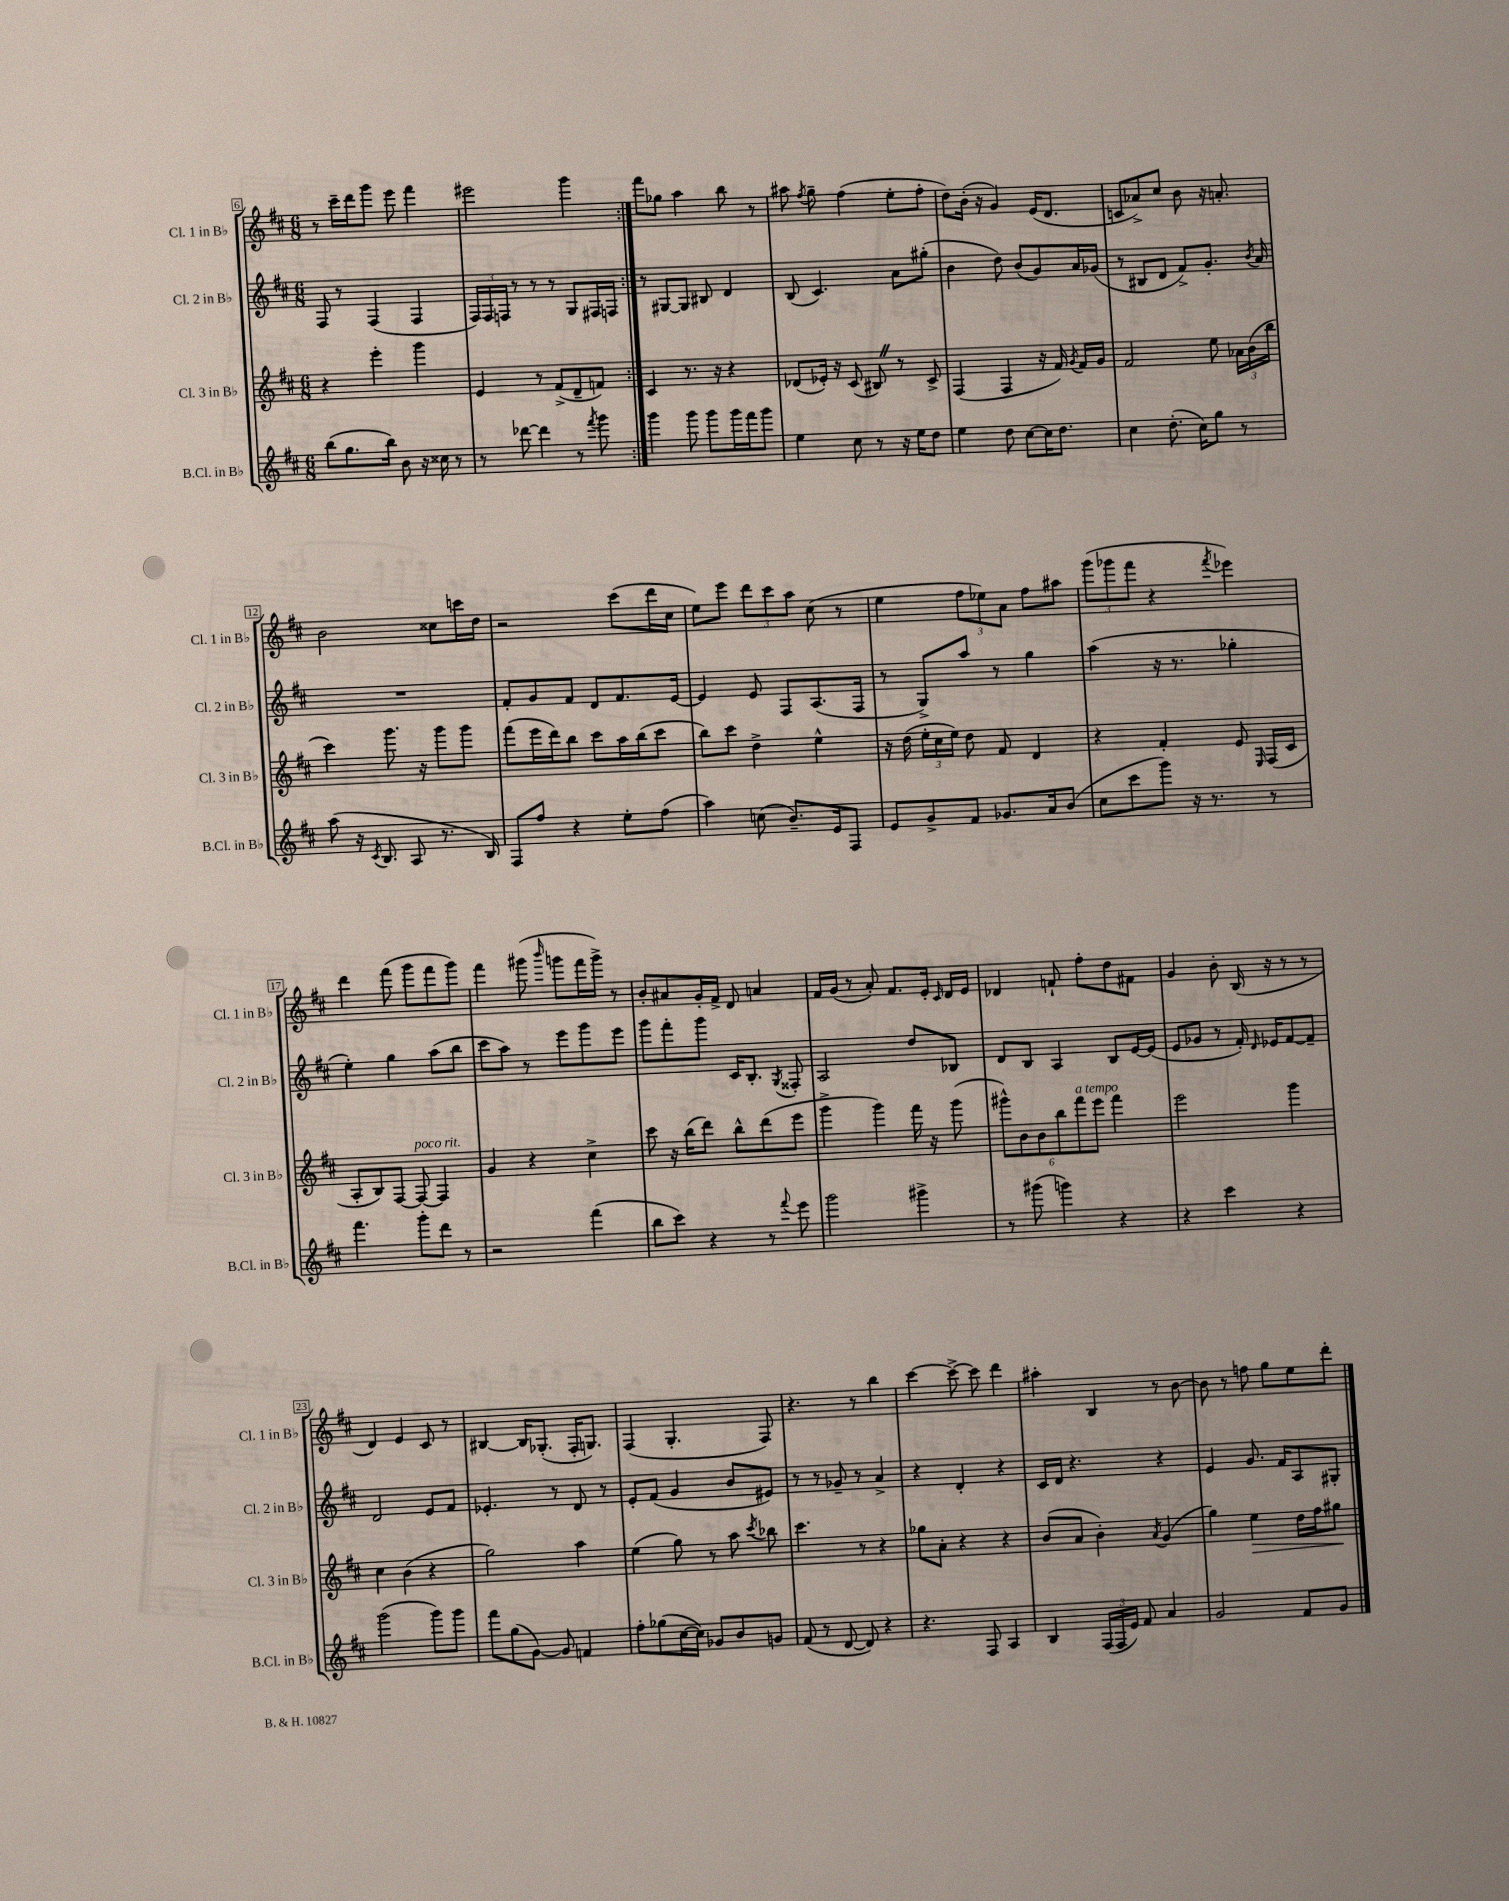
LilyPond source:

<<
\new StaffGroup <<
\new Staff = "s0" \with { instrumentName = "Cl. 1 in Bb" shortInstrumentName = "Cl. 1 in Bb" } {
    \clef treble \key d \major \numericTimeSignature \time 6/8
    \autoBeamOff \repeat volta 2 { r8 cis'''16[-- d'''16 g'''8] e'''8 fis'''4 |
    eis'''2 g'''4 | }
    fis'''8[ ges''8] a''4 b''8 r8 |
    ais''8 \acciaccatura { fis''8 } g''8-- fis''4( e''8[-. fis''8]-. |
    d''8[) b'16]-.( r16 g'4) e'16[( d'8.] |
    c'8[ aes'8->) cis''8] b'8 r16 a'8.-. |
    b'2 cisis''8[ c'''16 d''16] |
    r2 cis'''8[( d'''16 cis''16] |
    e''8[) e'''8] \tuplet 3/2 { d'''8[ cis'''8 a''8] } cis''8( r8 |
    e''4 \tuplet 3/2 { fis''8[ ees''8) a'8] } fis''8[ ais''8] |
    \tuplet 3/2 { g'''8[( ges'''8 fis'''8] } r4 \acciaccatura { fis'''8 } ees'''4) |
    d'''4 fis'''8( g'''8[ fis'''8 g'''8]) |
    fis'''4 gis'''8( \grace { b'''16 } g'''8[ fis'''16 g'''16]->) r8 |
    b'8[-. ais'8 g'16-. fis'16]-> d'8 a'4 |
    fis'16[ g'16]( r8 a'8-.) fis'8.[ e'16]-. \grace { cis'16 } d'16[ e'16] |
    des'4 f'8-! fis''8[-. d''8 fis'8] |
    g'4 b'8-. b16( r16 r8 r8 |
    d'4) e'4 cis'8 r8 |
    bis4~ bis16[ ges8.]-.( fis16[-. g8.]) |
    fis4( g4.-. fis8) |
    r4. r8 b''4 |
    cis'''4~ cis'''8~-> cis'''8 d'''4 |
    ais''4-. b4 r8 b'8~ |
    b'8 r8 f''8 g''8[ e''8 d'''8]-. \bar "|." |
}
\new Staff = "s1" \with { instrumentName = "Cl. 2 in Bb" shortInstrumentName = "Cl. 2 in Bb" } {
    \clef treble \key d \major \numericTimeSignature \time 6/8
    \autoBeamOff \repeat volta 2 { fis8 r8 fis4( fis4 |
    \tuplet 3/2 { fis16[) fis16 f16] } r8 r8 r8 g8[ fis16 f16] | }
    r8 gis8[~ gis8] bis8 d'4 |
    b8( cis'4.) a'8[ gis''8]-.( |
    b'4 d''8) b'8[( g'8) a'16 ges'16]( |
    r8 bis8[ d'8] fis'8[->) g'8.]-. \acciaccatura { b'8 } a'16 |
    R2. |
    fis'8[-. g'8 fis'8] d'8[ fis'8. e'16]~ |
    e'4 e'8 fis8[ a8.( fis16] |
    r8 g8[->) a''8] r8 g''4 |
    a''4( r16 r8. ges''4-. |
    e''4-.) g''4 a''8[( b''8] |
    cis'''8[ a''8]) r8 e'''8[ g'''8 e'''8] |
    g'''8[ fis'''8-. g'''8] cis'16[ b8.]-. \acciaccatura { g8 } fisis8-. |
    a2 d''8[ bes8] |
    d'8[ b8] a4 b8[ e'16~ e'16]( |
    e'8[ ges'8] r8 fis'16-.) \grace { d'16 } ees'16[ fis'8~ fis'8]-- |
    d'2 e'8[ fis'8] |
    ees'4.-. r8 d'8 r8 |
    e'8[-. fis'8]( g'4 b'8[ eis'8]) |
    r8 r8 ges'8-- r8 a'4-> |
    r4 d'4-. r4 |
    cis'16[ d'16] r4. r4 |
    e'4 g'8. fis'16[ a8 gis8]-. \bar "|." |
}
\new Staff = "s2" \with { instrumentName = "Cl. 3 in Bb" shortInstrumentName = "Cl. 3 in Bb" } {
    \clef treble \key d \major \numericTimeSignature \time 6/8
    \autoBeamOff \repeat volta 2 { r4 e'''4-. g'''4 |
    e'4 r8 fis'8[->( d'8-- f'8]) | }
    cis'4 r8. r16 r4 |
    des'8[( ees'16]-.) r16 cis'8( bis8) \once \override BreathingSign.text = \markup { \musicglyph "scripts.caesura.straight" } \breathe r8 cis'8-> |
    fis4( fis4 r16 fis'16) \acciaccatura { g'8 } fis'16[ g'16] |
    fis'2 e''8 \tuplet 3/2 { aes'16[ b'16( b''16] } |
    cis'''4) g'''8. r16 g'''8[ g'''8] |
    fis'''8[( e'''16 d'''16) b''8] cis'''8[ a''16 b''16( cis'''8] |
    b''8[) cis'''8] d''4-> e''4-^ |
    r16 d''16( \tuplet 3/2 { e''16[-. cis''16 e''16]) } d''8 fis'8 d'4 |
    r4 fis'4-. e'8 \grace { e16 } fis16[( cis'16] |
    a8[-. b8) fis8]~ fis8~^\markup { \italic "poco rit." } fis4 |
    g'4 r4 cis''4-> |
    cis'''8 r16 b''16[( d'''8]) b''8[-^ d'''8( e'''8] |
    g'''4-> g'''4) fis'''16 r16 g'''8( |
    \tuplet 6/4 { gis'''8[-^) b'8 b'8 b''8 fis'''8^\markup { \italic "a tempo" } e'''8] } fis'''4 |
    e'''2 g'''4 |
    cis''4 b'4( r4 |
    g''2) a''4 |
    e''4( g''8) r8 a''8 \acciaccatura { cis'''8 } bes''8 |
    cis'''4. r8 r4 |
    ges''8[ a'8]-. r4 r4 |
    b'8[( a'8] b'4-.) \acciaccatura { a'8 } g'4( |
    g''4) e''4\> d''16[ fis''16 gis''8]\! \bar "|." |
}
\new Staff = "s3" \with { instrumentName = "B.Cl. in Bb" shortInstrumentName = "B.Cl. in Bb" } {
    \clef treble \key d \major \numericTimeSignature \time 6/8
    \autoBeamOff \repeat volta 2 { b''8[( g''8. b''16]) b'8 r16 cisis''16 r8 |
    r8 des'''8~ des'''4 r8 \acciaccatura { fis'''8 } g'''8 | }
    g'''4 g'''8 g'''8[ g'''16 fis'''16 g'''8] |
    e''4 cis''8 r8 r16 e''16[ d''8] |
    e''4 d''8 cis''8[~ cis''16 d''8.] |
    cis''4 d''8.-.( cis''16[) g''8] r8 |
    a''8( r16 \acciaccatura { cis'8 } b8. a8 r8. b16) |
    fis8[ fis''8] r4 e''8[-. fis''8]( |
    a''4) c''8( b'8.[--) e'16 fis8] |
    e'8[ g'8-> fis'8] ges'8.[ a'16 b'8]( |
    cis''8[ cis'''8 g'''8]) r16 r8. r8 |
    fis'''4. g'''8[-. d'''8] r8 |
    r2 fis'''4( |
    b''8[ cis'''8]) r4 r8 \appoggiatura { fis'''8 } e'''8 |
    g'''2 gis'''4-> |
    r8 gis'''8( g'''4) r4 |
    r4 cis'''4 r4 |
    g'''2( g'''8[) g'''8] |
    fis'''8[ g''8( g'8]~) g'8 f'4 |
    fis''8[-. ges''8( cis''16~ cis''16]) ges'8[ b'8 g'8] |
    fis'8( r8 d'8~ d'8) r4 |
    r4. fis8 a4 |
    b4 \tuplet 3/2 { fis16[( fis16 e'16]) } fis'8 a'4 |
    g'2 fis'8[ g'8] \bar "|." |
}
>>
>>
\layout { \context { \Score currentBarNumber = #6 \override BarNumber.stencil = #(make-stencil-boxer 0.1 0.3 ly:text-interface::print) } }
